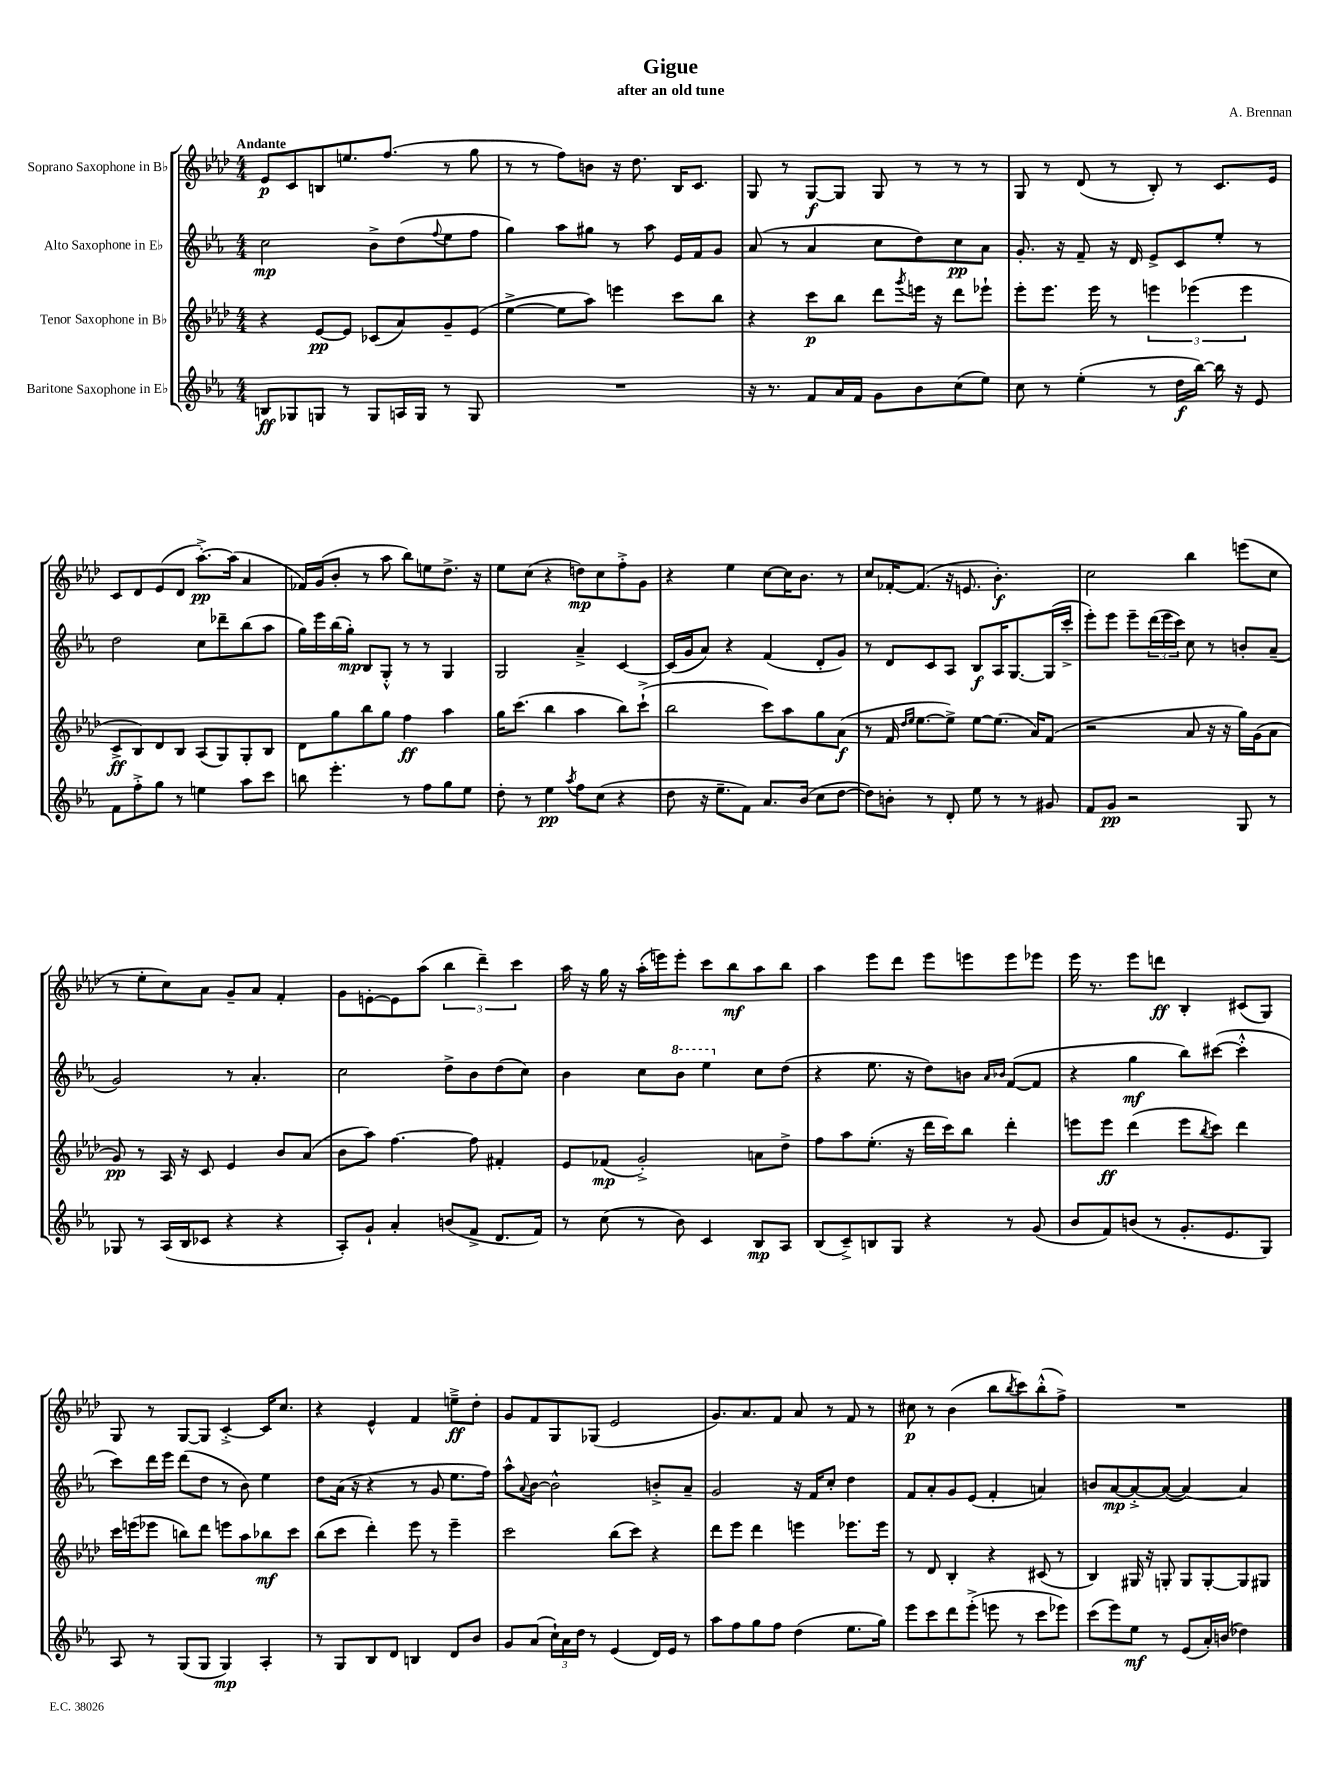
\header { title = "Gigue" composer = "A. Brennan" subtitle = "after an old tune" }
<<
\new StaffGroup <<
\new Staff = "s0" \with { instrumentName = "Soprano Saxophone in Bb" } {
    \clef treble \key aes \major \numericTimeSignature \time 4/4 \tempo "Andante"
    ees'8\p c'8 b8 e''8. f''8.( r8 g''8 |
    r8 r8 f''8) b'8 r16 des''8. bes16 c'8. |
    g8 r8 g8~\f g8 g8 r8 r8 r8 |
    g8 r8 des'8( r8 bes8-.) r8 c'8. ees'16 |
    c'8 des'8 ees'8( des'8 aes''8.~-.->\pp) aes''16( aes'4 |
    fes'16) g'16( bes'8-. r8 aes''8 bes''8) e''8 des''8.-> r16 |
    ees''8 c''8( r4 d''8\mp) c''8 f''8-.-> g'8 |
    r4 ees''4 c''8~ c''16 bes'8. r8 |
    c''8 fes'16~-. fes'8.( r16 e'8. bes'4.-.\f) |
    c''2 bes''4 e'''8( c''8 |
    r8 ees''8-. c''8) aes'8 g'8-- aes'8 f'4-. |
    g'8 e'8~-. e'8 aes''8( \tuplet 3/2 { bes''4 des'''4--) c'''4 } |
    aes''16 r16 g''16 r16 aes''16-.( e'''16) e'''8-. c'''8 bes''8\mf aes''8 bes''8 |
    aes''4 ees'''8 des'''8 ees'''8 e'''8 e'''8 ees'''8 |
    ees'''16 r8. ees'''8 d'''8\ff bes4-. cis'8( g8) |
    g8 r8 g8~ g8 c'4~-.-> c'16 c''8. |
    r4 ees'4-^ f'4 e''8--->\ff des''8-. |
    g'8 f'8 g8 ges8( ees'2 |
    g'8.) aes'8. f'8 aes'8 r8 f'8 r8 |
    cis''8\p r8 bes'4( bes''8 \acciaccatura { bes''8 } c'''8) bes''8-.-^( f''8->) |
    R1 \bar "|." |
}
\new Staff = "s1" \with { instrumentName = "Alto Saxophone in Eb" } {
    \clef treble \key ees \major \numericTimeSignature \time 4/4
    c''2\mp bes'8-> d''8( \appoggiatura { f''8 } ees''8 f''8 |
    g''4) aes''8 gis''8 r8 aes''8 ees'16 f'16 g'8 |
    aes'8( r8 aes'4 c''8 d''8) c''8\pp aes'8 |
    g'8.-. r16 f'8-- r16 d'16 ees'8-> c'8 ees''8-. r8 |
    d''2 c''8 des'''8-- bes''8( aes''8 |
    g''16) ees'''16 bes''16( g''16-.\mp) bes8 g8-.-^ r8 r8 g4 |
    g2 aes'4---> c'4~ |
    c'16( g'16 aes'8) r4 f'4( d'8-. g'8) |
    r8 d'8 c'8 aes8 bes8\f aes16 g8.~ g16( c'''16-.-> |
    ees'''8-.) ees'''8 ees'''8-- \tuplet 3/2 { d'''16( ees'''16 c'''16) } c''8 r8 b'8-. aes'8--( |
    g'2) r8 aes'4.-. |
    c''2 d''8-> bes'8 d''8( c''8) |
    bes'4 c''8 \ottava #1 bes''8 ees'''4 \ottava #0 c''8 d''8( |
    r4 ees''8. r16 d''8) b'8 \grace { aes'16 bes'16 } f'8~( f'8 |
    r4 g''4\mf bes''8) cis'''8~( cis'''4-.-^ |
    c'''8) d'''16 ees'''16 d'''8( d''8 r8 bes'8) ees''4 |
    d''8 aes'16( r16 r4 r8 g'8 ees''8. f''16) |
    aes''8-^ \appoggiatura { aes'8 } bes'8~ bes'2-^ b'8-.-> aes'8-- |
    g'2 r16 f'16 c''8-. d''4 |
    f'8 aes'8-. g'8 ees'8( f'4-. a'4) |
    b'8 aes'8~\mp aes'8~-.-> aes'8~( aes'4~) aes'4 \bar "|." |
}
\new Staff = "s2" \with { instrumentName = "Tenor Saxophone in Bb" } {
    \clef treble \key aes \major \numericTimeSignature \time 4/4
    r4 ees'8~\pp ees'8 ces'8( aes'8) g'8-- ees'8( |
    ees''4~-> ees''8 aes''8) e'''4 c'''8 bes''8 |
    r4 c'''8\p bes''8 des'''8 \acciaccatura { g'''8 } e'''16 r16 des'''8 ees'''8-! |
    ees'''8-. ees'''8. ees'''16 r8 \tuplet 3/2 { e'''4 ees'''4( ees'''4 } |
    c'8->\ff bes8) des'8 bes8 aes8( g8) g8-. bes8 |
    des'8 g''8 bes''8 g''8 f''4\ff aes''4 |
    g''16 c'''8.( bes''4 aes''4 bes''8) c'''8-!->( |
    bes''2 c'''8) aes''8 g''8 aes'8\f( |
    r8 f'16 \grace { des''16 ees''16 } ees''8.~ ees''8->) ees''8~ ees''8.( aes'16) f'8( |
    r2 aes'8 r16 r16 g''16) g'16( aes'8 |
    g'8\pp) r8 aes16 r16 c'8 ees'4 bes'8 aes'8( |
    bes'8 aes''8) f''4.~ f''8 fis'4-. |
    ees'8 fes'8\mp( g'2-.->) a'8 des''8-> |
    f''8 aes''8 ees''8.-.( r16 des'''16 c'''16) bes''8 des'''4-. |
    e'''8 e'''8\ff des'''4( e'''8 \acciaccatura { bes''8 } c'''8) des'''4 |
    c'''16 e'''16( ees'''8 b''8) des'''8 e'''8 aes''8 bes''8\mf c'''8 |
    bes''8( c'''8 des'''4-.) ees'''8 r8 ees'''4-- |
    c'''2 bes''8( c'''8) r4 |
    des'''8 ees'''8 des'''4 e'''4 ees'''8. ees'''16 |
    r8 des'8 bes4-. r4 cis'8( r8 |
    bes4) gis16 r16 g8-. g8 g8~-. g8 gis8 \bar "|." |
}
\new Staff = "s3" \with { instrumentName = "Baritone Saxophone in Eb" } {
    \clef treble \key ees \major \numericTimeSignature \time 4/4
    b8\ff ges8 g8 r8 g8 a16 g16 r8 g8 |
    R1 |
    r16 r8. f'8 aes'16 f'16 g'8 bes'8 c''8( ees''8) |
    c''8 r8 ees''4-.( r8 d''16\f bes''16~) bes''16 r16 ees'8 |
    f'8 f''8-.-> g''8 r8 e''4 aes''8 c'''8 |
    b''8 ees'''4.-. r8 f''8 g''8 ees''8 |
    d''8-. r8 ees''4\pp \acciaccatura { aes''8 } f''8 c''8( r4 |
    d''8 r16 ees''8.-- f'8) aes'8. bes'16( c''8 d''8~ |
    d''8) b'8-. r8 d'8-. ees''8 r8 r8 gis'8 |
    f'8 g'8\pp r2 g8 r8 |
    ges8 r8 aes16( bes16 ces'8 r4 r4 |
    aes8-.) g'8-! aes'4-. b'8( f'8-> d'8. f'16) |
    r8 c''8( r8 bes'8) c'4 bes8\mp aes8 |
    bes8( c'8--->) b8 g8 r4 r8 g'8( |
    bes'8 f'8) b'8( r8 g'8.-. ees'8. g8) |
    aes8 r8 g8( g8 g4\mp) aes4-. |
    r8 g8 bes8 d'8 b4 d'8 bes'8 |
    g'8 aes'8( \tuplet 3/2 { c''16-!) aes'16 d''16 } r8 ees'4( d'16) ees'16 r8 |
    aes''8 f''8 g''8 f''8 d''4( ees''8. g''16) |
    ees'''8 c'''8 d'''8 ees'''8-.->( e'''8 r8 c'''8 ees'''8) |
    c'''8( ees'''8) ees''8\mf r8 ees'8( aes'16-.) b'16( des''4) \bar "|." |
}
>>
>>
\layout { \context { \Score \remove "Bar_number_engraver" } }
